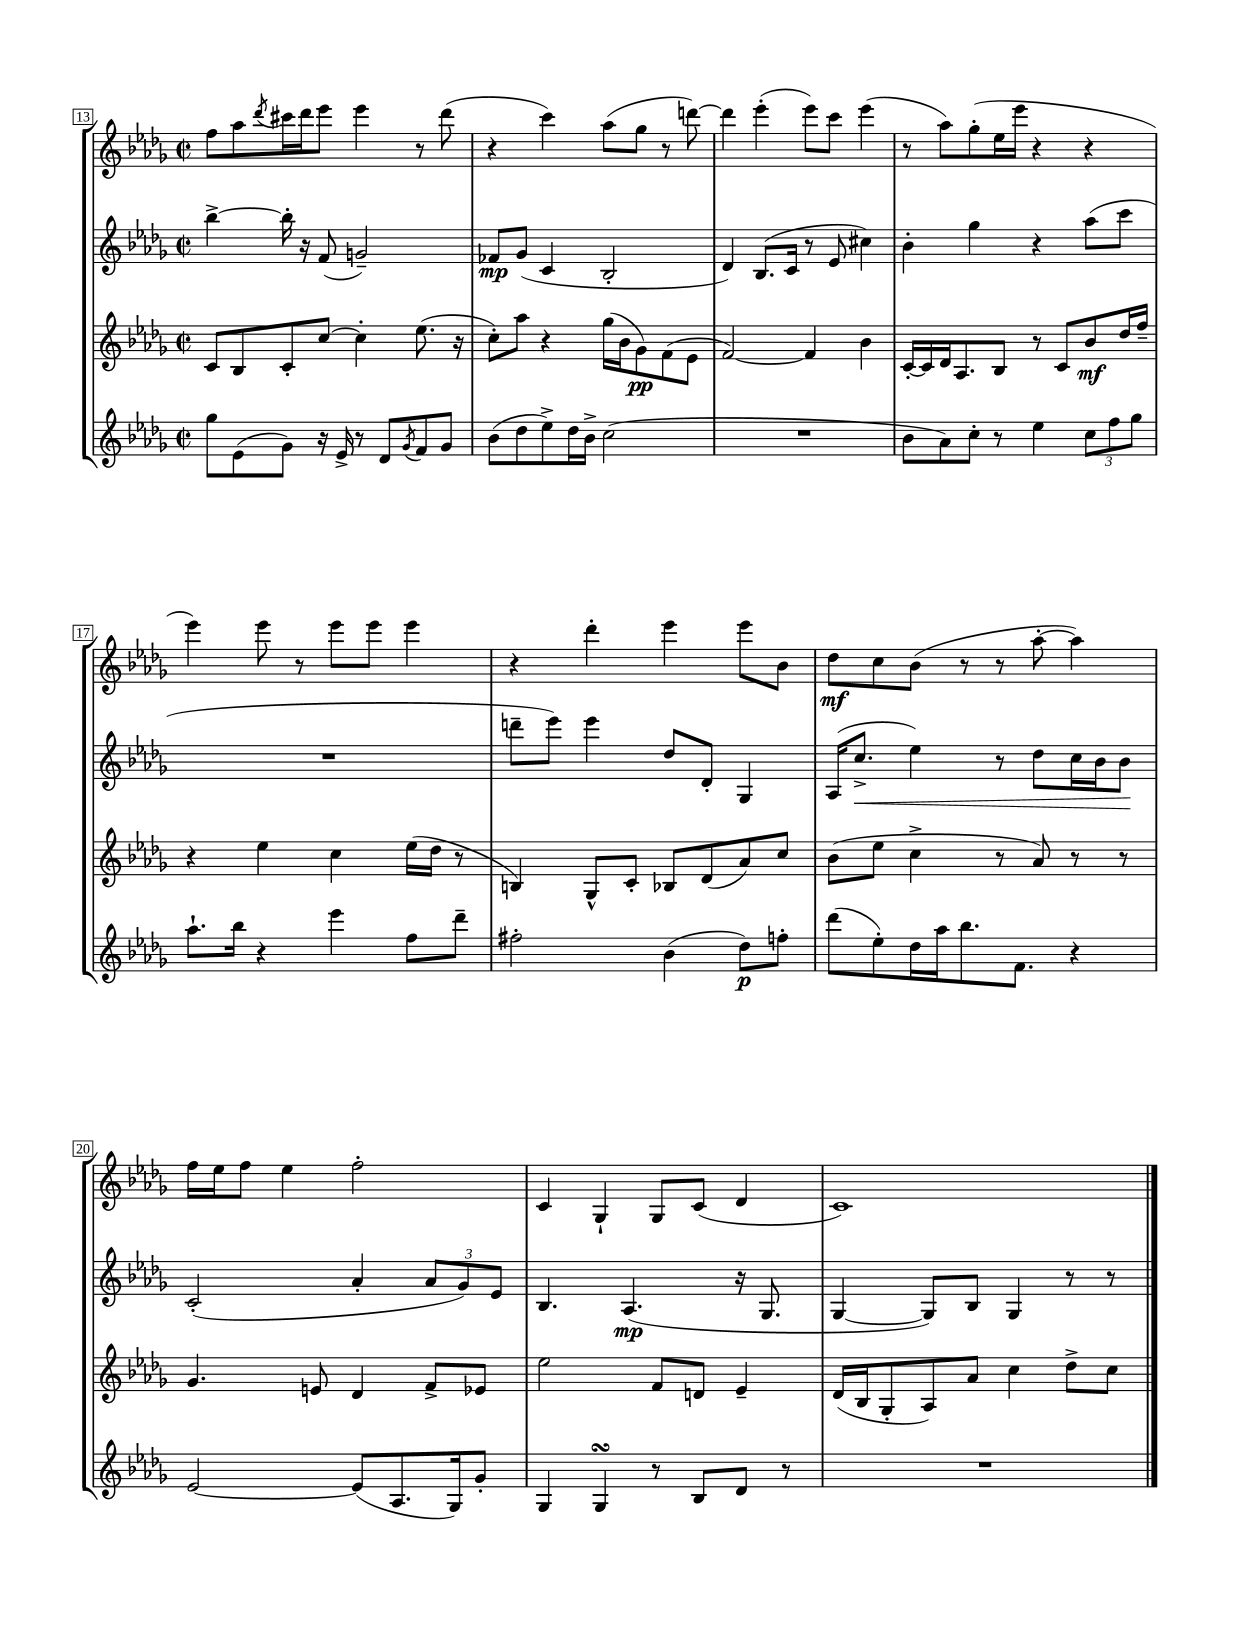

**kern	**dynam	**kern	**dynam	**kern	**dynam	**kern	**dynam
*part4	*part4	*part3	*part3	*part2	*part2	*part1	*part1
*staff4	*staff4	*staff3	*staff3	*staff2	*staff2	*staff1	*staff1
*clefG2	*	*clefG2	*	*clefG2	*	*clefG2	*
*k[b-e-a-d-g-]	*	*k[b-e-a-d-g-]	*	*k[b-e-a-d-g-]	*	*k[b-e-a-d-g-]	*
*M2/2	*	*M2/2	*	*M2/2	*	*M2/2	*
*met(c|)	*	*met(c|)	*	*met(c|)	*	*met(c|)	*
=13	=13	=13	=13	=13	=13	=13	=13
8gg-\L	.	8c/L	.	[4bb-^\	.	8ff\L	.
(8e-\	.	8B-/	.	.	.	8aa-\	.
.	.	.	.	.	.	8qddd-/	.
8g-\J)	.	8c'/	.	16bb-'\]	.	16ccc#X\L	.
.	.	.	.	16r	.	16ddd-\J	.
16r	.	[8cc/J	.	(8f/	.	8eee-\J	.
16e-^/	.	.	.	.	.	.	.
8r	.	4cc'\]	.	2gn~/)	.	4eee-\	.
8d-/L	.	.	.	.	.	.	.
8qg-/	.	.	.	.	.	.	.
8f/	.	(8.ee-\	.	.	.	8r	.
8g-/J	.	.	.	.	.	(8ddd-\	.
.	.	16r	.	.	.	.	.
=14	=14	=14	=14	=14	=14	=14	=14
(8b-\L	.	8cc'\L)	.	8f-X/L	mp	4r	.
8dd-\	.	8aa-\J	.	(8g-/J	.	.	.
8ee-^\)	.	4r	.	4c/	.	4ccc\)	.
16dd-\L	.	.	.	.	.	.	.
16b-^\JJ	.	.	.	.	.	.	.
(2cc\	.	(16gg-\LL	.	2B-'/	.	(8aa-\L	.
.	.	16b-\J	.	.	.	.	.
.	.	8g-\)	pp	.	.	8gg-\J	.
.	.	(8f\	.	.	.	8r	.
.	.	8e-\J	.	.	.	[8dddn\)	.
=15	=15	=15	=15	=15	=15	=15	=15
1r	.	[2f/)	.	4d-/)	.	4ddd\]	.
.	.	.	.	(8.B-/L	.	(4eee-'\	.
.	.	.	.	16c/Jk	.	.	.
.	.	4f/]	.	8r	.	8eee-\L)	.
.	.	.	.	8e-/	.	8ccc\J	.
.	.	4b-\	.	4cc#X\)	.	(4eee-\	.
=16	=16	=16	=16	=16	=16	=16	=16
8b-\L	.	[16c'/LL	.	4b-'\	.	8r	.
.	.	16c/]	.	.	.	.	.
8a-\)	.	16d-/J	.	.	.	8aa-\L)	.
.	.	8.A-/	.	.	.	.	.
8cc'\J	.	.	.	4gg-\	.	(8gg-'\	.
8r	.	8B-/J	.	.	.	16ee-\L	.
.	.	.	.	.	.	16eee-\JJ	.
4ee-\	.	8r	.	4r	.	4r	.
.	.	8c/L	.	.	.	.	.
12cc\L	.	8b-/	mf	(8aa-\L	.	4r	.
12ff\	.	.	.	.	.	.	.
.	.	16dd-/L	.	8ccc\J	.	.	.
12gg-\J	.	.	.	.	.	.	.
.	.	16ff~/JJ	.	.	.	.	.
!!LO:LB:g=z
=17	=17	=17	=17	=17	=17	=17	=17
8.aa-`\L	.	4r	.	1r	.	4eee-\)	.
16bb-\Jk	.	.	.	.	.	.	.
4r	.	4ee-\	.	.	.	8eee-\	.
.	.	.	.	.	.	8r	.
4eee-\	.	4cc\	.	.	.	8eee-\L	.
.	.	.	.	.	.	8eee-\J	.
8ff\L	.	(16ee-\LL	.	.	.	4eee-\	.
.	.	16dd-\JJ	.	.	.	.	.
8ddd-~\J	.	8r	.	.	.	.	.
=18	=18	=18	=18	=18	=18	=18	=18
2ff#X'\	.	4Bn/)	.	8dddn~\L	.	4r	.
.	.	.	.	8eee-\J)	.	.	.
.	.	8G-^^/L	.	4eee-\	.	4ddd-'\	.
.	.	8c'/J	.	.	.	.	.
(4b-\	.	8B-X/L	.	8dd-/L	.	4eee-\	.
.	.	(8d-/	.	8d-'/J	.	.	.
8dd-\L)	p	8a-/)	.	4G-/	.	8eee-\L	.
8ffn'\J	.	8cc/J	.	.	.	8b-\J	.
=19	=19	=19	=19	=19	=19	=19	=19
(8ddd-\L	.	(8b-\L	.	(16A-/KL	.	8dd-\L	mf
!	!	!	!	!	!LO:HP:b	!	!
.	.	.	.	8.cc^/J	<	.	.
8ee-'\)	.	8ee-\J	.	.	.	8cc\	.
16dd-\L	.	4cc^\	.	4ee-\)	.	(8b-\J	.
16aa-\J	.	.	.	.	.	.	.
8.bb-\	.	.	.	.	.	8r	.
.	.	8r	.	8r	.	8r	.
8.f\J	.	.	.	.	.	.	.
.	.	8a-/)	.	8dd-\L	.	[8aa-'\	.
4r	.	8r	.	16cc\L	.	4aa-\])	.
.	.	.	.	16b-\J	.	.	.
.	.	8r	.	8b-\J	.	.	.
.	.	.	.	.	[	.	.
!!LO:LB:g=z
=20	=20	=20	=20	=20	=20	=20	=20
[2e-/	.	4.g-/	.	(2c'/	.	16ff\LL	.
.	.	.	.	.	.	16ee-\J	.
.	.	.	.	.	.	8ff\J	.
.	.	.	.	.	.	4ee-\	.
.	.	8en/	.	.	.	.	.
(8e-/L]	.	4d-/	.	4a-'/	.	2ff'\	.
8.A-/	.	.	.	.	.	.	.
.	.	8f^/L	.	12a-/L	.	.	.
16G-/k)	.	.	.	.	.	.	.
.	.	.	.	12g-/)	.	.	.
8g-'/J	.	8e-X/J	.	.	.	.	.
.	.	.	.	12e-/J	.	.	.
=21	=21	=21	=21	=21	=21	=21	=21
4G-/	.	2ee-\	.	4.B-/	.	4c/	.
4G-sSSs/	.	.	.	.	.	4G-`/	.
.	.	.	.	(4.A-/	mp	.	.
8r	.	8f/L	.	.	.	8G-/L	.
8B-/L	.	8dn/J	.	.	.	(8c/J	.
8d-/J	.	4e-~/	.	16r	.	4d-/	.
.	.	.	.	8.G-/	.	.	.
8r	.	.	.	.	.	.	.
=22	=22	=22	=22	=22	=22	=22	=22
1r	.	(16d-/LL	.	[4G-/	.	1c)	.
.	.	16B-/J	.	.	.	.	.
.	.	8G-'/	.	.	.	.	.
.	.	8A-/)	.	8G-/L])	.	.	.
.	.	8a-/J	.	8B-/J	.	.	.
.	.	4cc\	.	4G-/	.	.	.
.	.	8dd-^\L	.	8r	.	.	.
.	.	8cc\J	.	8r	.	.	.
==	==	==	==	==	==	==	==
*-	*-	*-	*-	*-	*-	*-	*-
